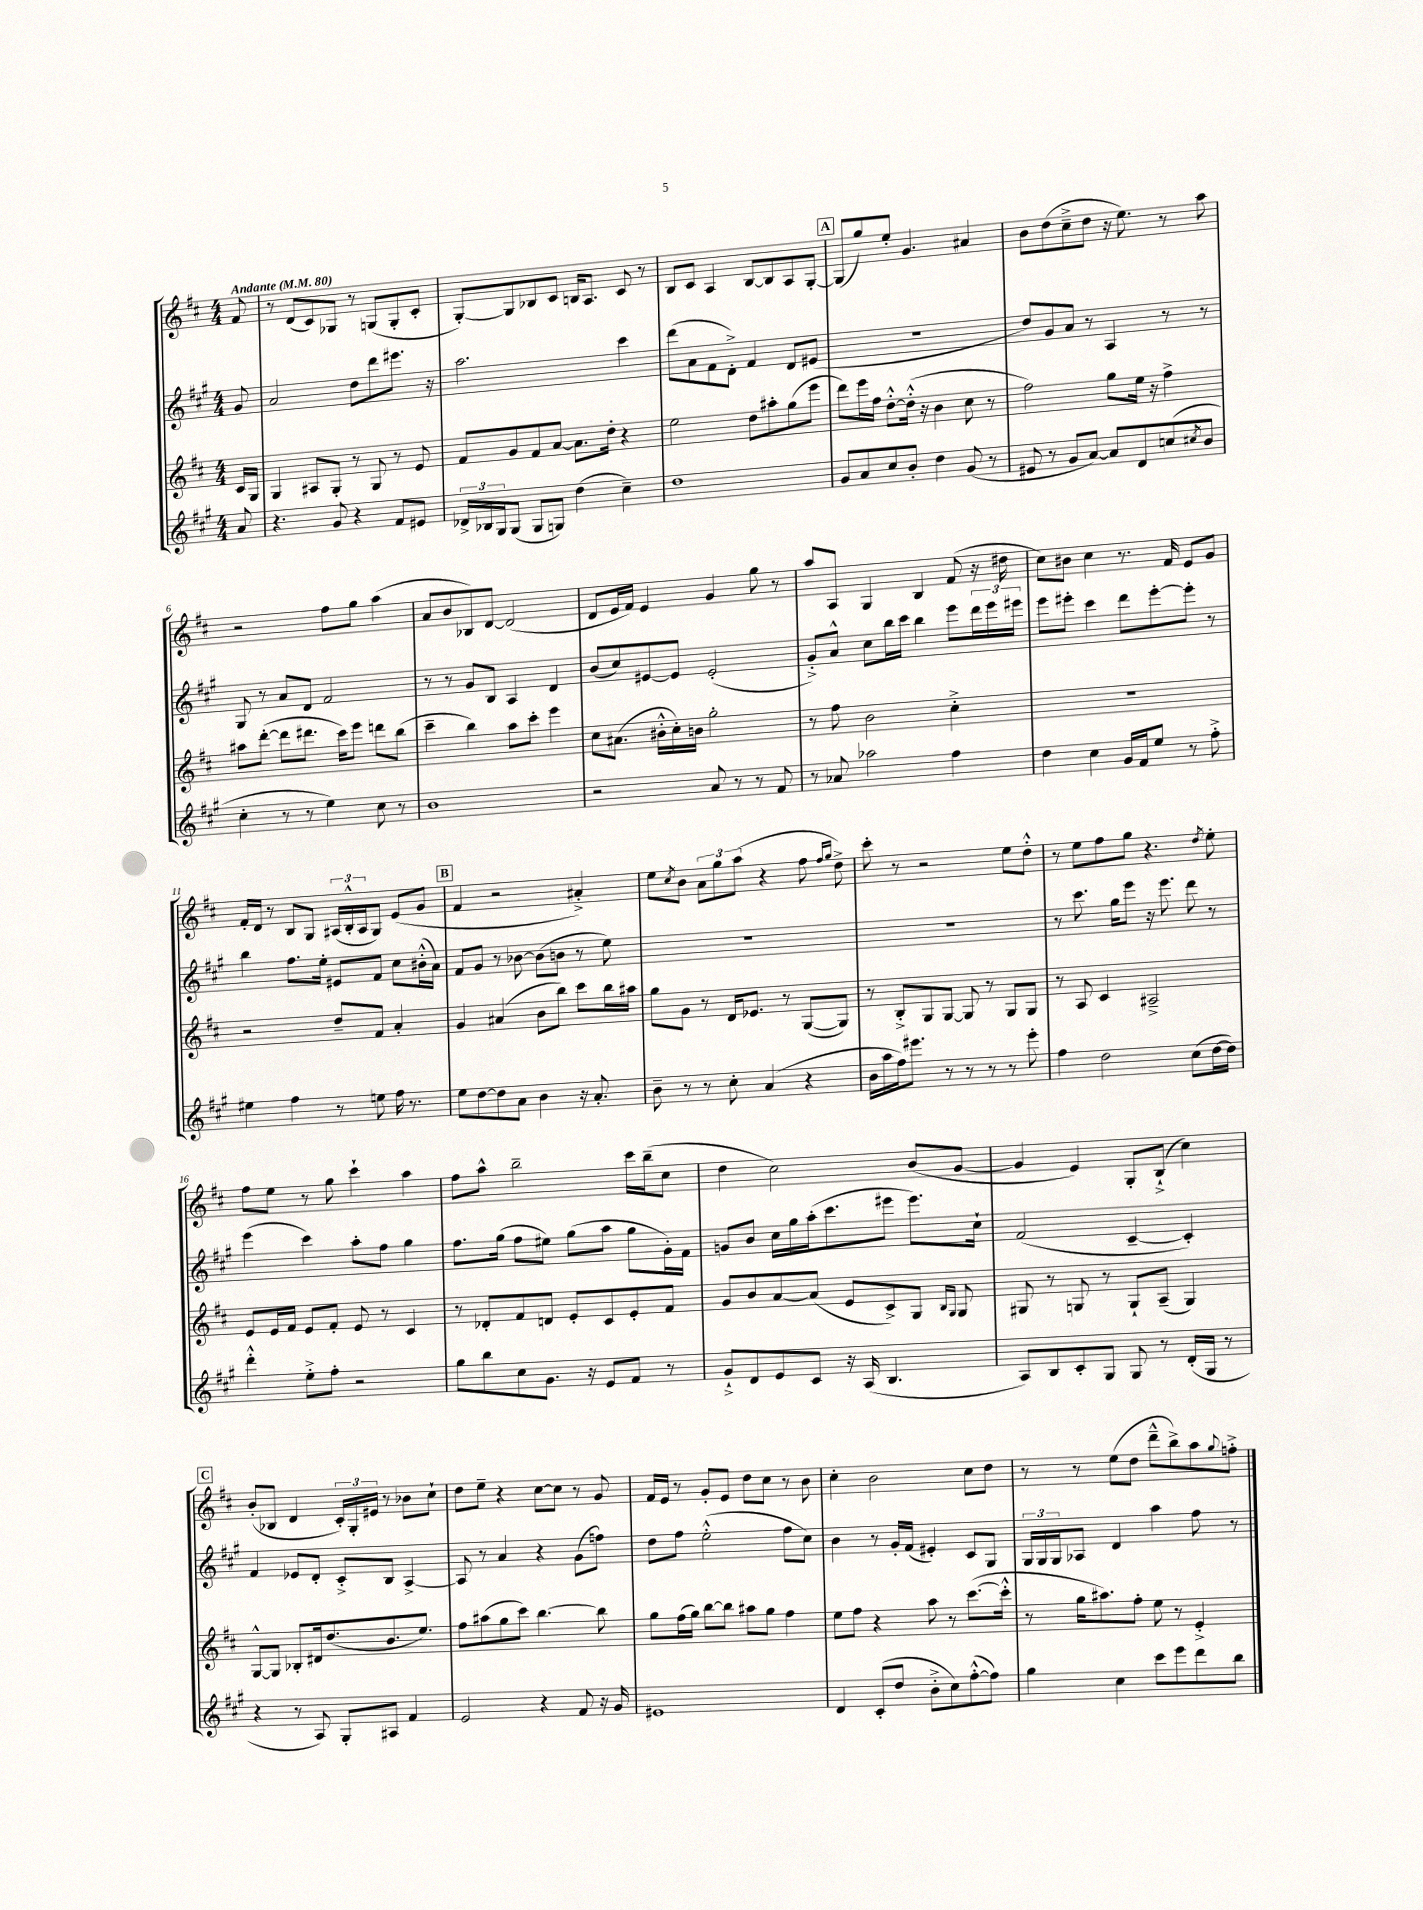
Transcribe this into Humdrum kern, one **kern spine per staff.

**kern	**kern	**kern	**kern
*part4	*part3	*part2	*part1
*staff4	*staff3	*staff2	*staff1
*clefG2	*clefG2	*clefG2	*clefG2
*k[f#c#g#]	*k[f#c#]	*k[f#c#g#]	*k[f#c#]
*M4/4	*M4/4	*M4/4	*M4/4
*MM80	*MM80	*MM80	*MM80
=	=	=	=
!	!	!	!LO:TX:a:B:t=Andante
8a/	16c#/LL	8g#/	8f#/
.	16G/JJ	.	.
=1	=1	=1	=1
4.r	4G/	2a/	8r
.	.	.	(8d/L
.	8A#X/L	.	8c#/)
8g#/	8G'/J	.	8G-X/J
4r	8r	8dd\L	8r
.	8G/	8ddd\	(8Gn/L
8f#/L	8r	8.eee#X\J	8G'/
8e#X/J	8e/	.	8c#'/J
.	.	16r	.
=2	=2	=2	=2
24d-X^/LL	8f#/L	2.aa\	[8G'/L)
24B-X/	.	.	.
24G#/J	.	.	.
(8G#/J	8g/	.	8G/]
8G#/L	8f#/	.	8B-X/
8Gn/J)	[8a/J	.	8c#/J
(4dd\	8.a\L]	.	16Bn/KL
.	.	.	8.A/J
.	16dd'\Jk	.	.
4cc#~\)	4r	4ccc#\	8c#/
.	.	.	8r
=3	=3	=3	=3
1dd	2ee\	(8ddd\L	8B/L
.	.	8a\	8c#/J
.	.	8f#\	4A/
.	.	8d'^\J)	.
.	8dd\L	4f#/	[8B/L
.	8aa#X'\	.	8B/]
.	(8gg\	8d/L	8A/
.	8eee\J	(8e#X/J	[8G'/J
!!LO:REH:place=s1:t=A
=4	=4	=4	=4
8g#/L	8ddd\L)	1r	(8G/L]
8a/	16eee\L	.	8gg/)
.	16ff#\JJ	.	.
8cc#/	[8dd'^^\L	.	8ee'/J
8b'/J	(16dd'^^\Jk]	.	4.g/
.	16r	.	.
4dd\	4b\	.	.
(8g#/	8cc#\	.	4a#X/
8r	8r	.	.
=5	=5	=5	=5
8e#X/	2ff#\)	8dd/L)	8b\L
8r	.	8g#/	(8dd\
8g#/L	.	8a/J	8cc#~^\
[8a/J)	.	8r	8dd\J
8a/L]	8gg\L	4A/	16r
.	.	.	8.ee\)
8d/	16ee\Jk	.	.
.	16r	.	.
(8ccn/	4ff#^\	8r	8r
8qcc#X/	.	.	.
8b/J	.	8r	8aa\
!!LO:LB:g=z
=6	=6	=6	=6
4cc#'\	8aa#X\L	8G#/	2r
.	([8ddd'\J	8r	.
8r	8ddd\L]	8a/L	.
8r	8.ddd#X\J	8d/J	.
4ee\)	.	2f#/	8ff#\L
.	16ccc#\KL)	.	.
.	8eee\J	.	8gg\J
8cc#\	8dddn\L	.	(4aa\
8r	(8bb\J	.	.
=7	=7	=7	=7
1b	4ccc#~\	8r	8a/L
.	.	8r	8b/
.	4bb\)	8g#/L	8B-X/)
.	.	8B/J	[8d/J
.	8aa\L	4A/	(2d/]
.	8ccc#'\J	.	.
.	4eee\	4d/	.
=8	=8	=8	=8
2r	8cc#\L	(8b/L	8d/L
.	(8.a#X\J	8cc#/)	16e/L
.	.	.	16f#/JJ)
.	.	[8e#X/	4e/
.	16b#X'^^\LL	.	.
.	16cc#'\)	8e#/J]	.
.	16bn\JJ	.	.
8a/	2gg'\	(2e#'/	4g/
8r	.	.	.
8r	.	.	8gg\
8f#/	.	.	8r
=9	=9	=9	=9
8r	8r	8g#'^/L)	8aa/L
8a-X/	8ff#\	8a^^/J	8A/J
2aa-X\	2b\	8cc#\L	4G/
.	.	16bb\L	.
.	.	16ccc#\JJ	.
.	.	4bb\	4B/
4ff#\	4cc#'^\	8eee\L	(8f#/
.	.	24ddd\L	16r
.	.	24eee\	.
.	.	.	16dd#X\
.	.	24eee#X\JJ	.
=10	=10	=10	=10
4dd\	1r	8eee\L	8cc#\L)
.	.	8eee#X'\J	8b#X\J
4cc#\	.	4ccc#\	4cc#\
16g#/LL	.	8ddd\L	8.r
16f#/J	.	.	.
8ee/J	.	[8eee#'\	.
.	.	.	16f#/
8r	.	8eee#'\J]	8e/L
8ff#'^\	.	8r	8g/J
!!LO:LB:g=z
=11	=11	=11	=11
4ee#X\	2r	4bb\	16f#'/LL
.	.	.	16d/JJ
.	.	.	8r
4ff#\	.	8.ff#\L	8B/L
.	.	.	8G/J
.	.	16ee'\Jk	.
8r	8dd~/L	8e#X/L	(24A#X/LL
.	.	.	24B'^^/
.	.	.	24A#/J
8een\	8f#/J	8f#/J	8G/J)
16ff#\	4a'/	8cc#\L	(8e/L
8.r	.	.	.
.	.	(16b#X'^^\L	8g/J
.	.	16a\JJ)	.
!!LO:REH:place=s1:t=B
=12	=12	=12	=12
8ee\L	4g/	8f#/L	4f#/
[8dd\	.	8g#/J	.
8dd\]	(4a#X/	8r	2r
8a\J	.	[8b-X\	.
4b\	8b\L	(8b-\L]	.
.	8bb\J)	8bn\J	.
16r	8ccc#\L	8r	4a#X'^/)
8.a'/	.	.	.
.	16bb\L	8ee\)	.
.	16aa#X\JJ	.	.
=13	=13	=13	=13
8b~\	8gg\L	1r	8ee\L
.	.	.	8qcc#/
8r	8g\J	.	8b\J
8r	8r	.	12a\L
.	.	.	12gg\
8cc#'\	16d/KL	.	.
.	.	.	(12aa\J
.	8.e-X/J	.	.
(4a/	.	.	4r
.	8r	.	.
4r	([8G/L	.	8ff#\
.	.	.	16qqff#/LL
.	.	.	16qqgg/JJ
.	8G/J])	.	8dd^\)
=14	=14	=14	=14
16b\LL	8r	1r	8ccc#'\
16aa\	.	.	.
16ff#\J)	8B'^/L	.	8r
8.eee#X\J	.	.	.
.	8G/	.	2r
8r	[8G/J	.	.
8r	8G/]	.	.
8r	8r	.	.
8r	8G/L	.	8ee\L
8eee#'\	8G/J	.	8dd'^^\J
=15	=15	=15	=15
4ff#\	8r	8r	8r
.	8A/	8.ccc#\	8ee\L
2dd\	4c#/	.	8ff#\
.	.	16gg#\KL	.
.	.	8eee\J	8gg\J
.	2A#X~^/	16r	4.r
.	.	8.eee\	.
(8cc#\L	.	8ddd\	.
.	.	.	8qdd/
[16dd\L	.	8r	8ee'\
16dd\JJ])	.	.	.
!!LO:LB:g=z
=16	=16	=16	=16
4ddd'^^\	8e/L	(4eee\	8ff#\L
.	16e/L	.	8ee\J
.	16f#/JJ	.	.
8ee'^\L	8e/L	4ccc#\)	8r
8ff#'\J	8f#'/J	.	8gg\
2r	8e/	8aa'\L	4ccc#`\
.	8r	8ff#\J	.
.	4c#/	4gg#\	4aa\
=17	=17	=17	=17
8gg#\L	8r	8.ff#\L	8ff#\L
8bb\	8d-X'/L	.	8aa^^\J
.	.	(16gg#\Jk	.
8cc#\	8f#/	8ff#\L	2bb~\
8.g#\J	8dn/J	8ee#X\J)	.
.	8e'/L	(8gg#\L	.
16r	.	.	.
8e/L	8c#/	8aa\J	.
8f#/J	8e'/	8gg#\L	16ccc#\LL
.	.	.	(16bb~\J
8r	8f#/J	16g#'\L)	8cc#\J
.	.	16f#\JJ	.
=18	=18	=18	=18
8g#`^/L	8g/L	8gn/L	4dd\
8d/	8b/	8b/J	.
8e/	[8a/	16cc#\LL	2cc#\)
.	.	16gg#\	.
8c#/J	(8a/J]	(16aa'\J	.
.	.	8.ccc#\	.
16r	8e/L	.	.
(16A/	.	.	.
4.B/	8c#^/)	8eee#X\J	.
.	8G/J	8.eee#\L)	(8b/L
.	16qqB/LL	.	.
.	16qqG/JJ	.	.
.	8G/	.	[8g/J
.	.	16cc#`\Jk	.
=19	=19	=19	=19
8A/L)	8G#X/	(2f#/	4g/]
8B/	8r	.	.
8c#'/	8Gn/	.	4e/)
8G#/J	8r	.	.
8G#/	8G`/L	[4c#~/	8G'/L
8r	(8A~/J	.	(8B`^/J
(16d'/LL	4G/)	4c#'/])	4cc#\)
16G#/JJ	.	.	.
8r	.	.	.
!!LO:LB:g=z
!!LO:REH:place=s1:t=C
=20	=20	=20	=20
4r	[8G^^/L	4f#/	(8b'/L
.	8G/J]	.	8B-X/J
8r	8B-X'/L	8e-X/L	4d/
8A/)	16d#X/k	8d'/J	.
.	(8.dd/	.	.
8G#'/L	.	8c#'^/L	24c#'/LL)
.	.	.	24G'/
.	.	.	24e#X/JJ
8A#X/J	8.b/	8B/J	8r
4f#/	.	[4A^/	8b-X\L
.	8.ee/J)	.	.
.	.	.	8cc#`\J
=21	=21	=21	=21
2e/	8ff#\L	8A/]	8dd\L
.	(8aa#X\	8r	8ee~\J
.	8gg\	4a/	4r
.	8ccc#\J)	.	.
4r	[4.bb\	4r	[8cc#\L
.	.	.	8cc#\J]
8f#/	.	(8g#\L	8r
16r	8bb\]	8ffn\J)	8g/
16g#/	.	.	.
=22	=22	=22	=22
1e#X	8gg\L	8dd\L	16f#/LL
.	.	.	16e/JJ
.	(16ff#\L	8ff#\J	8r
.	16gg\JJ)	.	.
.	[8bb\L	(2ee'^^\	8g'/L
.	8bb\J]	.	8e/J
.	8aa#X\L	.	8dd\L
.	8gg\J	.	8cc#\J
.	4ff#\	8ff#\L	8r
.	.	8cc#\J)	8b\
=23	=23	=23	=23
4d/	8ee\L	4b\	4cc#'\
.	8ff#\J	.	.
(8c#'/L	4r	8r	2b\
8dd/J	.	16g#'/LL	.
.	.	(16f#/JJ	.
8b'^\L	8aa\	4e#X'/)	.
8cc#\)	8r	.	.
([8ff#'^^\	([8.ccc#\L	8c#/L	8cc#\L
8ff#\J])	.	8G#/J	8dd\J
.	16ccc#'^^\Jk]	.	.
=24	=24	=24	=24
4gg#\	8r	24G#/LL	8r
.	.	24G#/	.
.	.	24G#/J	.
.	16gg\KL	8A-X/J	8r
.	8.aa#X\)	.	.
4cc#\	.	4d/	(8ee\L
.	8ff#'\J	.	8dd\J
8ccc#\L	8ee\	4aa\	8ddd~^^\L
8eee\	8r	.	8bb^\)
8ddd\	4e'^/	8ff#\	8aa\
.	.	.	8qqgg/
8bb\J	.	8r	8ffn'^\J
==	==	==	==
*-	*-	*-	*-
